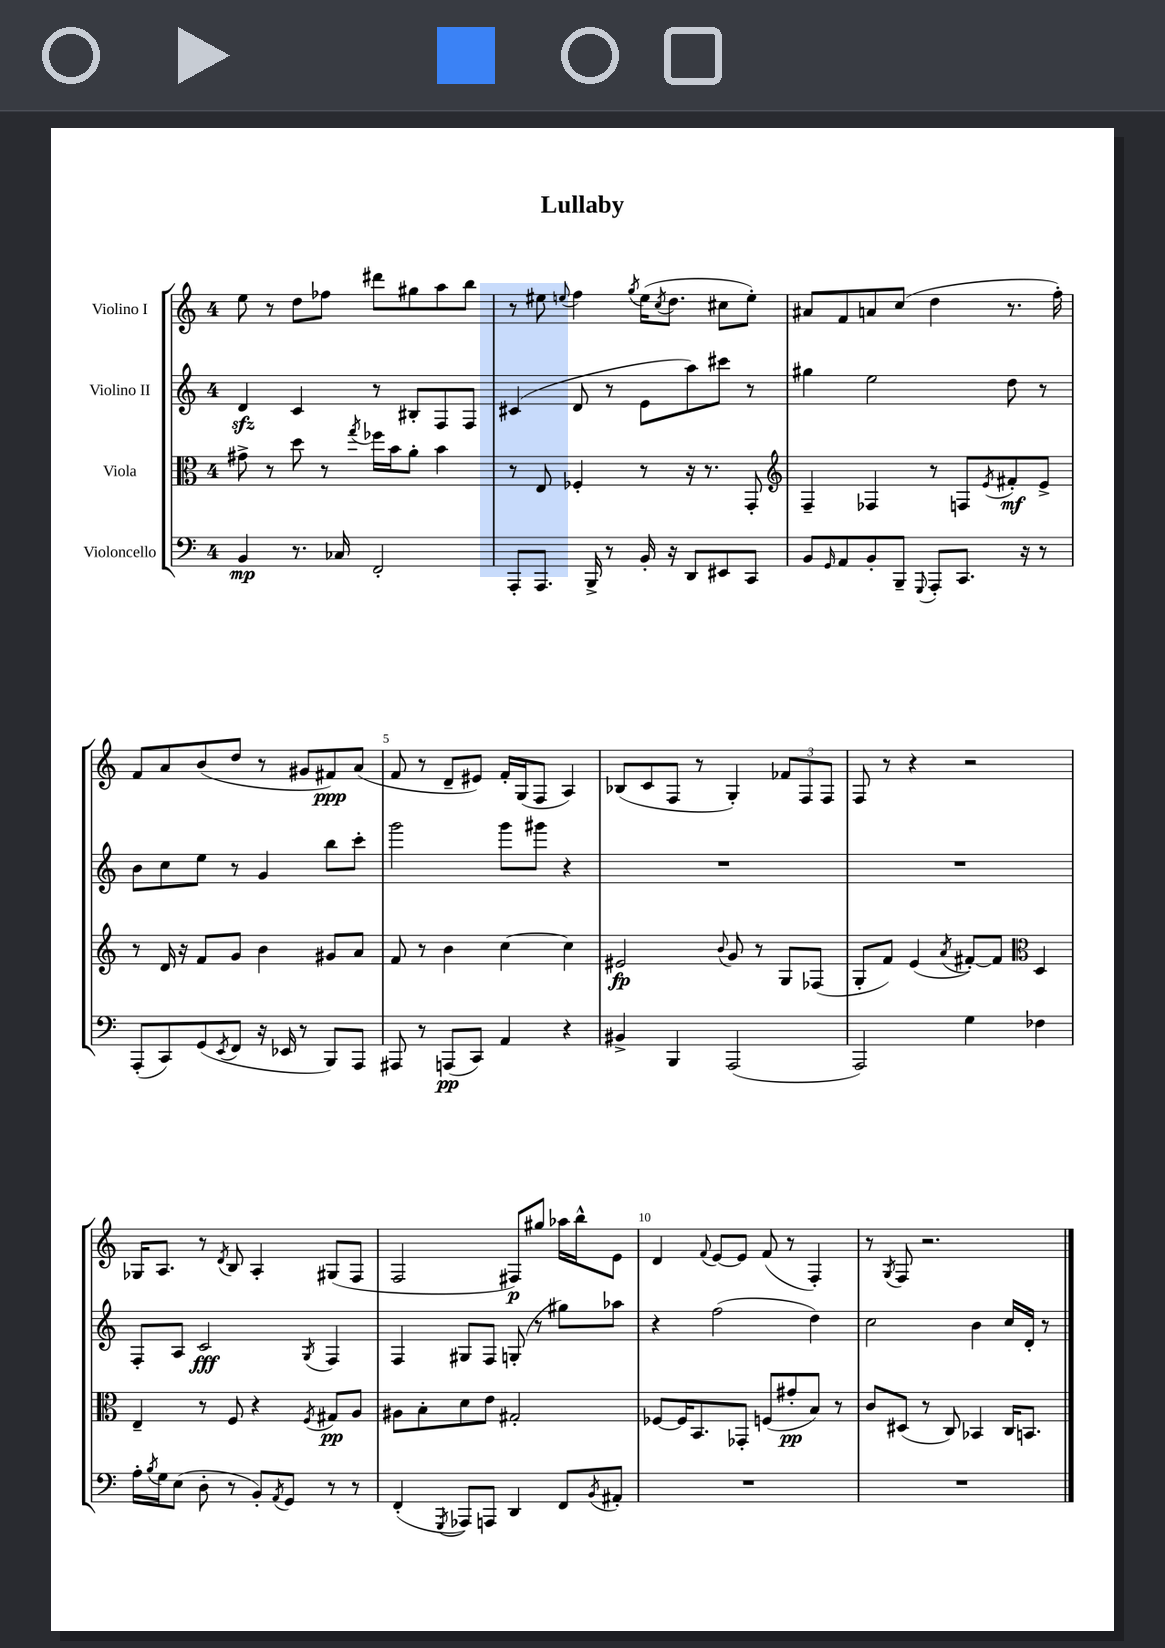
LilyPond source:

\header { title = "Lullaby" }
<<
\new StaffGroup <<
\new Staff = "s0" \with { instrumentName = "Violino I" } {
    \clef treble \key c \major \once \override Staff.TimeSignature.style = #'single-digit \time 4/4
    e''8 r8 d''8 fes''8 dis'''8 gis''8 a''8 b''8 |
    r8 eis''8 \appoggiatura { e''8 } f''4 \acciaccatura { g''8 } e''16( \acciaccatura { c''8 } d''8. cis''8 e''8-.) |
    ais'8 f'8 a'8 c''8( d''4 r8. f''16-.) |
    f'8 a'8 b'8( d''8 r8 gis'8 fis'8\ppp) a'8( |
    f'8 r8 d'8-- eis'8) f'16-. g16( f8 a4) |
    bes8( c'8 f8 r8 g4-.) \tuplet 3/2 { fes'8 f8 f8 } |
    f8 r8 r4 r2 |
    ges16 a8. r8 \acciaccatura { d'8 } b8 a4-. gis8( f8 |
    f2 fis8\p) gis''8 aes''16 b''16-^ e'8 |
    d'4 \appoggiatura { f'8 } e'8~ e'8 f'8( r8 f4-.) |
    r8 \acciaccatura { g8 } f8 r2. \bar "|." |
}
\new Staff = "s1" \with { instrumentName = "Violino II" } {
    \clef treble \key c \major \once \override Staff.TimeSignature.style = #'single-digit \time 4/4
    d'4\sfz c'4 r8 bis8-. f8 f8 |
    cis'4( d'8 r8 e'8 a''8) cis'''8 r8 |
    gis''4 e''2 d''8 r8 |
    b'8 c''8 e''8 r8 g'4 b''8 c'''8-. |
    g'''2 g'''8 gis'''8 r4 |
    R1 |
    R1 |
    f8-. a8 c'2\fff \acciaccatura { g8 } f4 |
    f4 gis8 f8 g8-.( r8 gis''8) aes''8 |
    r4 f''2( d''4) |
    c''2 b'4 c''16 d'16-. r8 \bar "|." |
}
\new Staff = "s2" \with { instrumentName = "Viola" } {
    \clef alto \key c \major \once \override Staff.TimeSignature.style = #'single-digit \time 4/4
    gis'8-> r8 d''8 r8 \acciaccatura { g''8 } fes''16 b'16 a'8-. b'4 |
    r8 e8 fes4-. r8 r16 r8. g,8-. |
    \clef treble f4-- fes4 r8 f8 \acciaccatura { e'8 } fis'8-.\mf e'8-> |
    r8 d'16 r16 f'8 g'8 b'4 gis'8 a'8 |
    f'8 r8 b'4 c''4~ c''4 |
    eis'2\fp \appoggiatura { b'8 } g'8 r8 g8 fes8( |
    g8-. f'8) e'4( \acciaccatura { a'8 } fis'8~-.) fis'8 \clef alto d4 |
    e4-- r8 f8 r4 \acciaccatura { f8 } gis8\pp a8 |
    ais8 b8-. d'8 e'8 gis2-. |
    fes8~ fes16 b,8. ges,8-. f8( gis'8-.\pp b8) r8 |
    c'8 dis8( r8 c8) bes,4 c16 b,8. \bar "|." |
}
\new Staff = "s3" \with { instrumentName = "Violoncello" } {
    \clef bass \key c \major \once \override Staff.TimeSignature.style = #'single-digit \time 4/4
    b,4\mp r8. ces16 f,2-. |
    a,,8-. a,,8. b,,16-> r8 b,16-. r16 d,8 eis,8 c,8 |
    b,8 \grace { g,16 } a,8 b,8-. b,,8-- \appoggiatura { g,,8 } a,,8-. c,8. r16 r8 |
    a,,8-.( c,8) g,8( \acciaccatura { e,8 } f,8 r16 ees,16 r8 b,,8) a,,8 |
    ais,,8 r8 a,,8\pp( c,8) a,4 r4 |
    bis,4-> b,,4 a,,2( |
    a,,2) g4 fes4 |
    a16-. \acciaccatura { b8 } g16 e8( d8-. r8 b,8-.) \acciaccatura { a,8 } g,8 r8 r8 |
    f,4-.( \acciaccatura { g,,8 } aes,,8) a,,8 d,4 f,8 \acciaccatura { b,8 } ais,8-. |
    R1 |
    R1 \bar "|." |
}
>>
>>
\layout { \context { \Score \override BarNumber.break-visibility = ##(#f #t #t) barNumberVisibility = #(every-nth-bar-number-visible 5) } }
